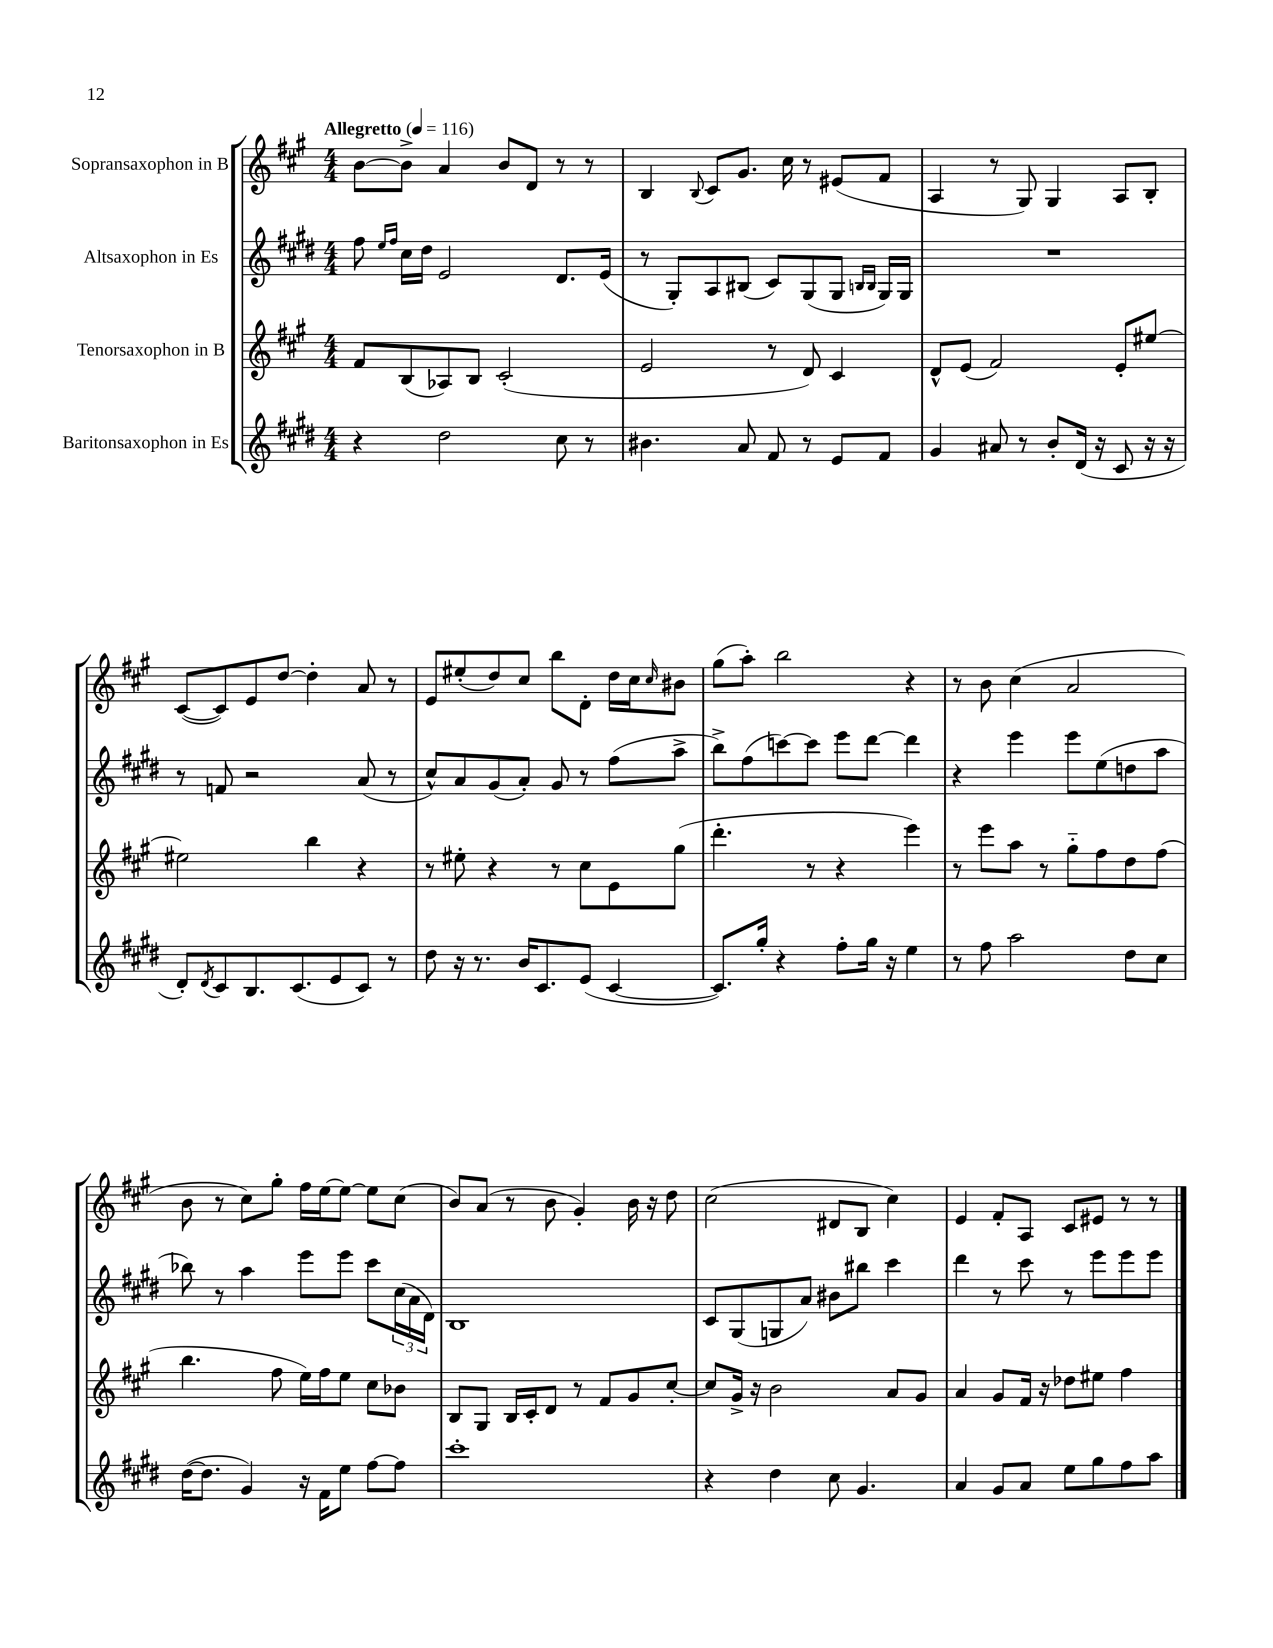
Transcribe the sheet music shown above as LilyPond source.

<<
\new StaffGroup <<
\new Staff = "s0" \with { instrumentName = "Sopransaxophon in B" } {
    \clef treble \key a \major \numericTimeSignature \time 4/4 \tempo "Allegretto" 4 = 116
    b'8~ b'8-> a'4 b'8 d'8 r8 r8 |
    b4 \appoggiatura { b8 } cis'8 gis'8. cis''16 r8 eis'8( fis'8 |
    a4 r8 gis8) gis4 a8 b8-. |
    cis'8~( cis'8) e'8 d''8~ d''4-. a'8 r8 |
    e'8 eis''8-.( d''8) cis''8 b''8 d'8-. d''16 cis''16 \grace { cis''16 } bis'8 |
    gis''8( a''8-.) b''2 r4 |
    r8 b'8 cis''4( a'2 |
    b'8 r8 cis''8) gis''8-. fis''16 e''16~ e''8~ e''8 cis''8( |
    b'8) a'8( r8 b'8 gis'4-.) b'16 r16 d''8 |
    cis''2( dis'8 b8 cis''4) |
    e'4 fis'8-. a8 cis'8 eis'8 r8 r8 \bar "|." |
}
\new Staff = "s1" \with { instrumentName = "Altsaxophon in Es" } {
    \clef treble \key e \major \numericTimeSignature \time 4/4
    fis''8 \grace { e''16 fis''16 } cis''16 dis''16 e'2 dis'8. e'16( |
    r8 gis8-.) a8 bis8( cis'8) gis8( gis8 \grace { b16 b16 } gis16) gis16 |
    R1 |
    r8 f'8 r2 a'8( r8 |
    cis''8-^) a'8 gis'8( a'8-.) gis'8 r8 fis''8( a''8-> |
    b''8->) fis''8( c'''8~) c'''8 e'''8 dis'''8~ dis'''4 |
    r4 e'''4 e'''8 e''8( d''8 a''8 |
    bes''8) r8 a''4 e'''8 e'''8 cis'''8 \tuplet 3/2 { cis''16( a'16 dis'16) } |
    b1 |
    cis'8 gis8( g8 a'8) bis'8 bis''8 cis'''4 |
    dis'''4 r8 cis'''8 r8 e'''8 e'''8 e'''8 \bar "|." |
}
\new Staff = "s2" \with { instrumentName = "Tenorsaxophon in B" } {
    \clef treble \key a \major \numericTimeSignature \time 4/4
    fis'8 b8( aes8) b8 cis'2-.( |
    e'2 r8 d'8) cis'4 |
    d'8-^ e'8( fis'2) e'8-. eis''8~ |
    eis''2 b''4 r4 |
    r8 eis''8-. r4 r8 cis''8 e'8 gis''8( |
    d'''4.-. r8 r4 e'''4) |
    r8 e'''8 a''8 r8 gis''8-_ fis''8 d''8 fis''8( |
    b''4. fis''8 e''16) fis''16 e''8 cis''8 bes'8 |
    b8 gis8 b16 cis'16-. d'8 r8 fis'8 gis'8 cis''8~-. |
    cis''8 gis'16-> r16 b'2 a'8 gis'8 |
    a'4 gis'8 fis'16 r16 des''8 eis''8 fis''4 \bar "|." |
}
\new Staff = "s3" \with { instrumentName = "Baritonsaxophon in Es" } {
    \clef treble \key e \major \numericTimeSignature \time 4/4
    r4 dis''2 cis''8 r8 |
    bis'4. a'8 fis'8 r8 e'8 fis'8 |
    gis'4 ais'8 r8 b'8-. dis'16( r16 cis'8 r16 r16 |
    dis'8-.) \acciaccatura { dis'8 } cis'8 b8. cis'8.( e'8 cis'8) r8 |
    dis''8 r16 r8. b'16 cis'8. e'8( cis'4~ |
    cis'8.) gis''16-. r4 fis''8-. gis''16 r16 e''4 |
    r8 fis''8 a''2 dis''8 cis''8 |
    dis''16~( dis''8. gis'4) r16 fis'16 e''8 fis''8~ fis''8 |
    cis'''1-. |
    r4 dis''4 cis''8 gis'4. |
    a'4 gis'8 a'8 e''8 gis''8 fis''8 a''8 \bar "|." |
}
>>
>>
\layout { \context { \Score \remove "Bar_number_engraver" } }
